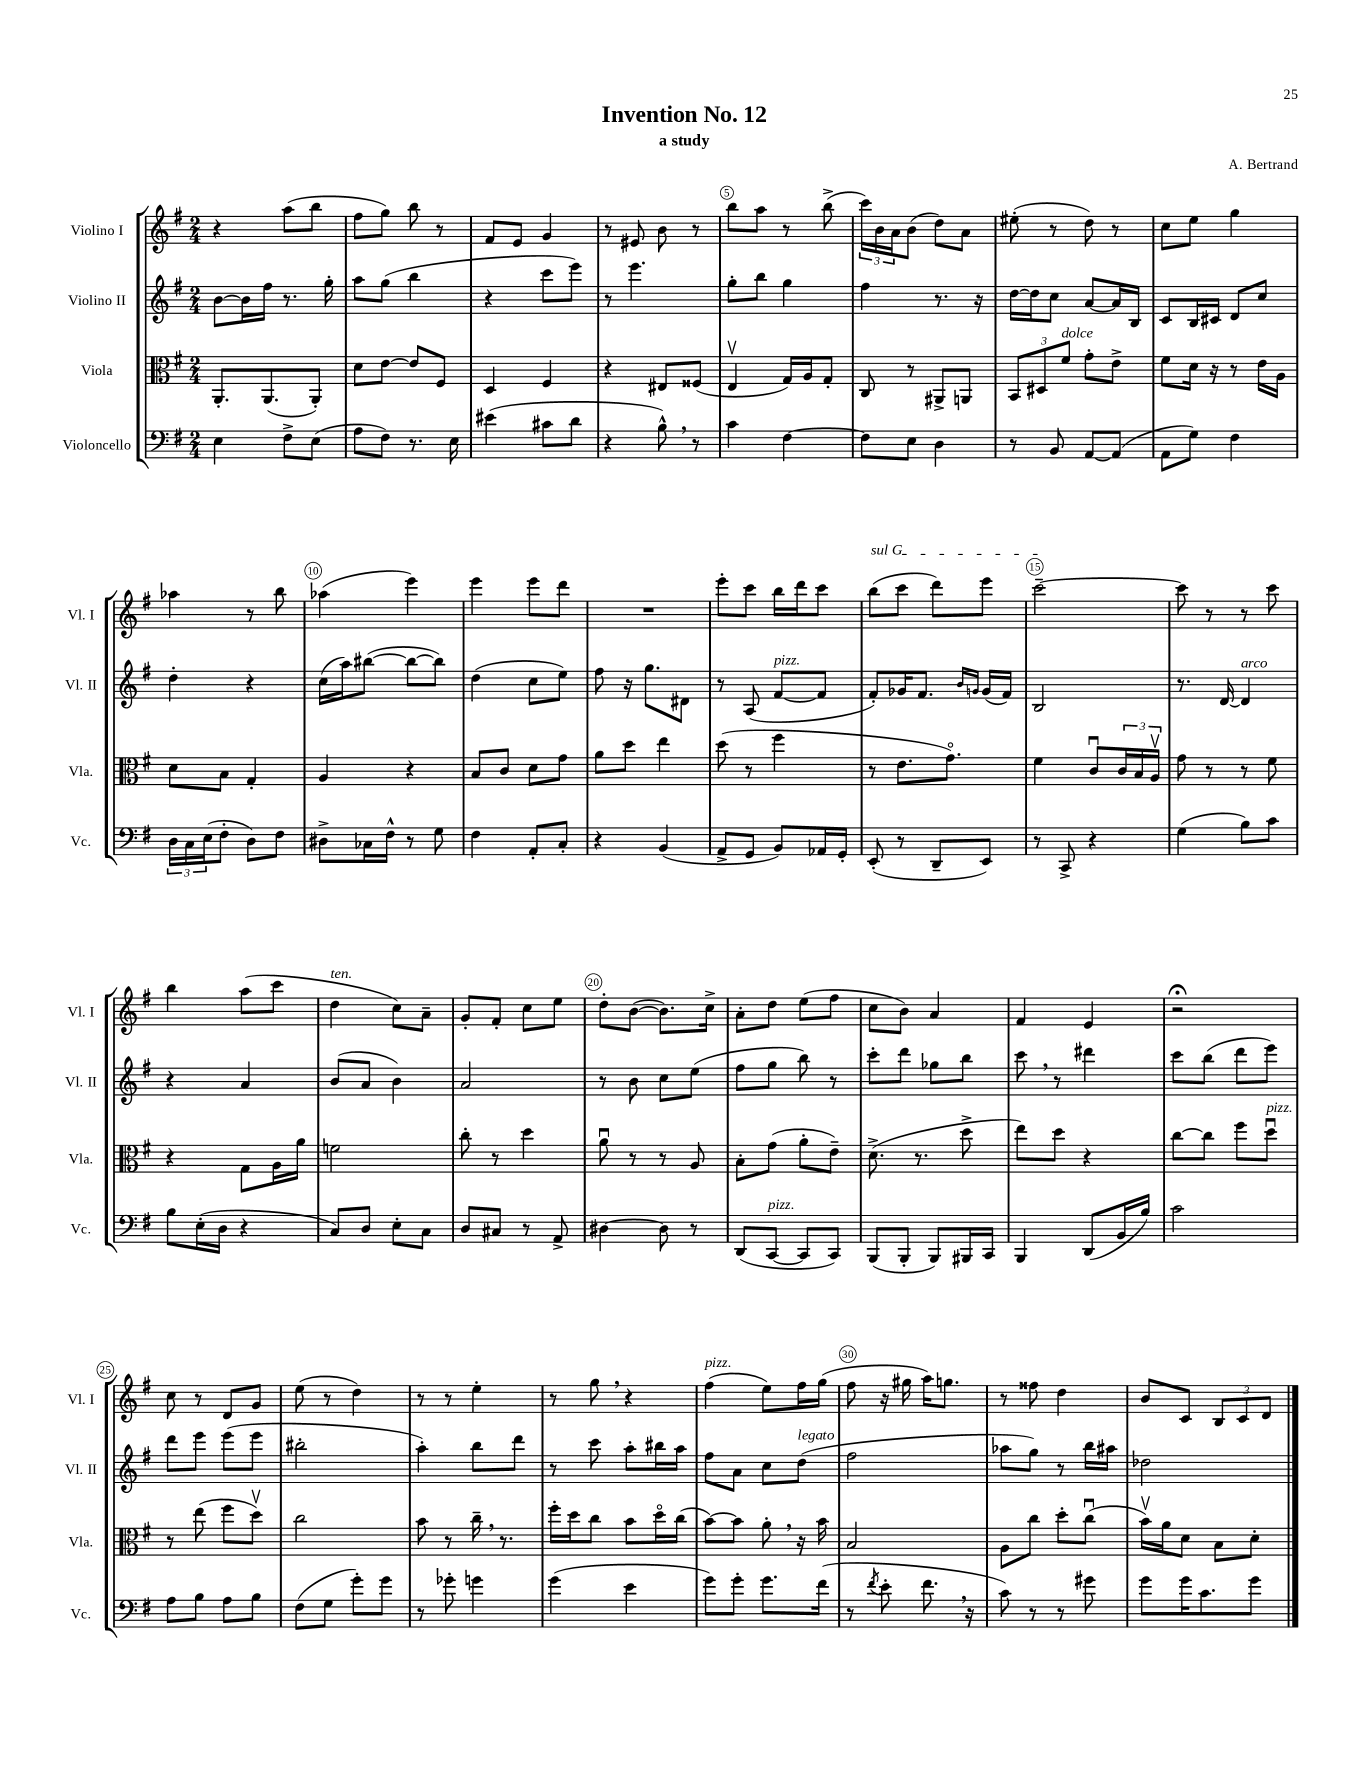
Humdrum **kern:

**kern	**kern	**kern	**kern
*staff4	*staff3	*staff2	*staff1
*clefF4	*clefC3	*clefG2	*clefG2
*k[f#]	*k[f#]	*k[f#]	*k[f#]
*M2/4	*M2/4	*M2/4	*M2/4
4E	8.AA'	[8b	4r
.	.	16b]	.
.	(8.AA	16ff#	.
8F#^	.	8.r	(8aa
(8E	8AA')	.	8bb
.	.	16gg'	.
=	=	=	=
8A	8d	8aa	8ff#
8F#)	[8e	(8gg	8gg)
8.r	8e]	4bb	8bb
.	8F#	.	8r
16E	.	.	.
=	=	=	=
(4e#	4D	4r	8f#
.	.	.	8e
8c#	4F#	8ccc	4g
8d	.	8eee)	.
=	=	=	=
4r	4r	8r	8r
.	.	4.eee	8e#
8B^^)	8E#	.	8b
8r	(8F##	.	8r
=	=	=	=
4c	4Ev	8gg'	8bb
.	.	8bb	8aa
[4F#	16G)	4gg	8r
.	16A	.	.
.	8G'	.	(8bb^
=	=	=	=
8F#]	8C	4ff#	24ccc)
.	.	.	24b
.	.	.	24a
8E	8r	.	(8b
4D	8AA#^	8.r	8dd)
.	8AA	.	8a
.	.	16r	.
=	=	=	=
8r	12BB	[16dd	(8ee#'
.	.	16dd]	.
.	12D#	.	.
8BB	.	8cc	8r
.	12f#	.	.
[8AA	8g'	[8a	8dd)
(8AA]	8e^	16a]	8r
.	.	16B	.
=	=	=	=
8AA	8f#	8c	8cc
8G)	16d	16B	8ee
.	16r	16c#	.
4F#	8r	8d	4gg
.	16e	8cc	.
.	16A	.	.
=	=	=	=
24D	8d	4dd'	4aa-
24C	.	.	.
(24E	.	.	.
8F#'	8B	.	.
8D)	4G'	4r	8r
8F#	.	.	8bb
=	=	=	=
8D#^	4A	(16cc	(4aa-
.	.	16aa)	.
16C-	.	([8bb#	.
16F#^^	.	.	.
8r	4r	8bb#_	4eee)
8G	.	8bb#])	.
=	=	=	=
4F#	8B	(4dd	4eee
.	8c	.	.
8AA'	8d	8cc	8eee
8C'	8g	8ee)	8ddd
=	=	=	=
4r	8a	8ff#	2r
.	8dd	16r	.
.	.	8.gg	.
(4BB	4ee	.	.
.	.	8d#	.
=	=	=	=
8AA^	(8dd	8r	8eee'
8GG	8r	(8A	8ccc
8BB)	4ff#	[8f#	16bb
.	.	.	16ddd
16AA-	.	8f#]	8ccc
16GG'	.	.	.
=	=	=	=
(8EE'	8r	8f#')	(8bb
8r	8.e	16g-	8ccc
.	.	8.f#	.
8DD~	.	.	8ddd)
.	8.go)	.	.
.	.	16qqb	.
.	.	16qqg	.
8EE)	.	(16g	8eee
.	.	16f#)	.
=	=	=	=
8r	4f#	2B	[2ccc~
8CC^	.	.	.
4r	8cu	.	.
.	24c	.	.
.	24B	.	.
.	24Av	.	.
=	=	=	=
(4G	8g	8.r	8ccc]
.	8r	.	8r
.	.	[16d	.
8B)	8r	4d]	8r
8c	8f#	.	8ccc
=	=	=	=
8B	4r	4r	4bb
(16E'	.	.	.
16D	.	.	.
4r	8G	4a	(8aa
.	16A	.	8ccc
.	16a	.	.
=	=	=	=
8C)	2f	(8b	4dd
8D	.	8a	.
8E'	.	4b)	8cc)
8C	.	.	8a~
=	=	=	=
8D	8cc'	2a	8g'
8C#	8r	.	8f#'
8r	4dd	.	8cc
8AA^	.	.	8ee
=	=	=	=
[4D#	8au	8r	8dd'
.	8r	8b	([8b
8D#]	8r	8cc	8.b])
8r	8A	(8ee	.
.	.	.	16cc^
=	=	=	=
(8DD	8B'	8ff#	8a'
[8CC	(8g	8gg	8dd
8CC]	8a'	8bb)	(8ee
8CC)	8e~)	8r	8ff#
=	=	=	=
(8BBB	(8.d^	8ccc'	8cc
8BBB'	.	8ddd	8b)
.	8.r	.	.
8BBB)	.	8gg-	4a
16BBB#	8dd^	8bb	.
16CC	.	.	.
=	=	=	=
4BBB	8ee)	8ccc	4f#
.	8dd	8r	.
(8DD	4r	4ddd#	4e
16BB	.	.	.
16B)	.	.	.
=	=	=	=
2c	[8cc	8ccc	2r;
.	8cc]	(8bb	.
.	8ff#	8ddd	.
.	8ddu	8eee)	.
=	=	=	=
8A	8r	8ddd	8cc
8B	(8ee	8eee	8r
8A	8ff#	(8eee	8d
8B	8ddv)	8eee	8g
=	=	=	=
(8F#	2cc	2bb#'	(8ee
8G	.	.	8r
8g')	.	.	4dd)
8g	.	.	.
=	=	=	=
8r	8b	4aa')	8r
8g-'	8r	.	8r
4g	16cc~	8bb	4ee'
.	8.r	.	.
.	.	8ddd	.
=	=	=	=
(4g	16ff#'	8r	8r
.	16dd	.	.
.	8cc	8ccc	8gg
4e	8b	8aa'	4r
.	16ddo	16bb#	.
.	(16cc	16aa	.
=	=	=	=
8g)	[8b)	8ff#	(4ff#
8g'	8b]	8a	.
8.g	8a'	8cc	8ee)
.	16r	(8dd	16ff#
(16f#	16b	.	(16gg
=	=	=	=
8r	2B	2ff#	8ff#
8qf#	.	.	.
8e'	.	.	16r
.	.	.	16gg#
8.f#	.	.	16aa)
.	.	.	8.gg
16r	.	.	.
=	=	=	=
8c)	8A	8aa-	8r
8r	8cc	8gg)	8ff##
8r	8dd'	8r	4dd
8g#	(8ccu	16bb	.
.	.	16aa#	.
=	=	=	=
8g	16bv)	2dd-	8b
.	16a	.	.
16g	8d	.	8c
8.c	.	.	.
.	8B	.	12B
.	.	.	12c
8g	8d'	.	.
.	.	.	12d
==	==	==	==
*-	*-	*-	*-
